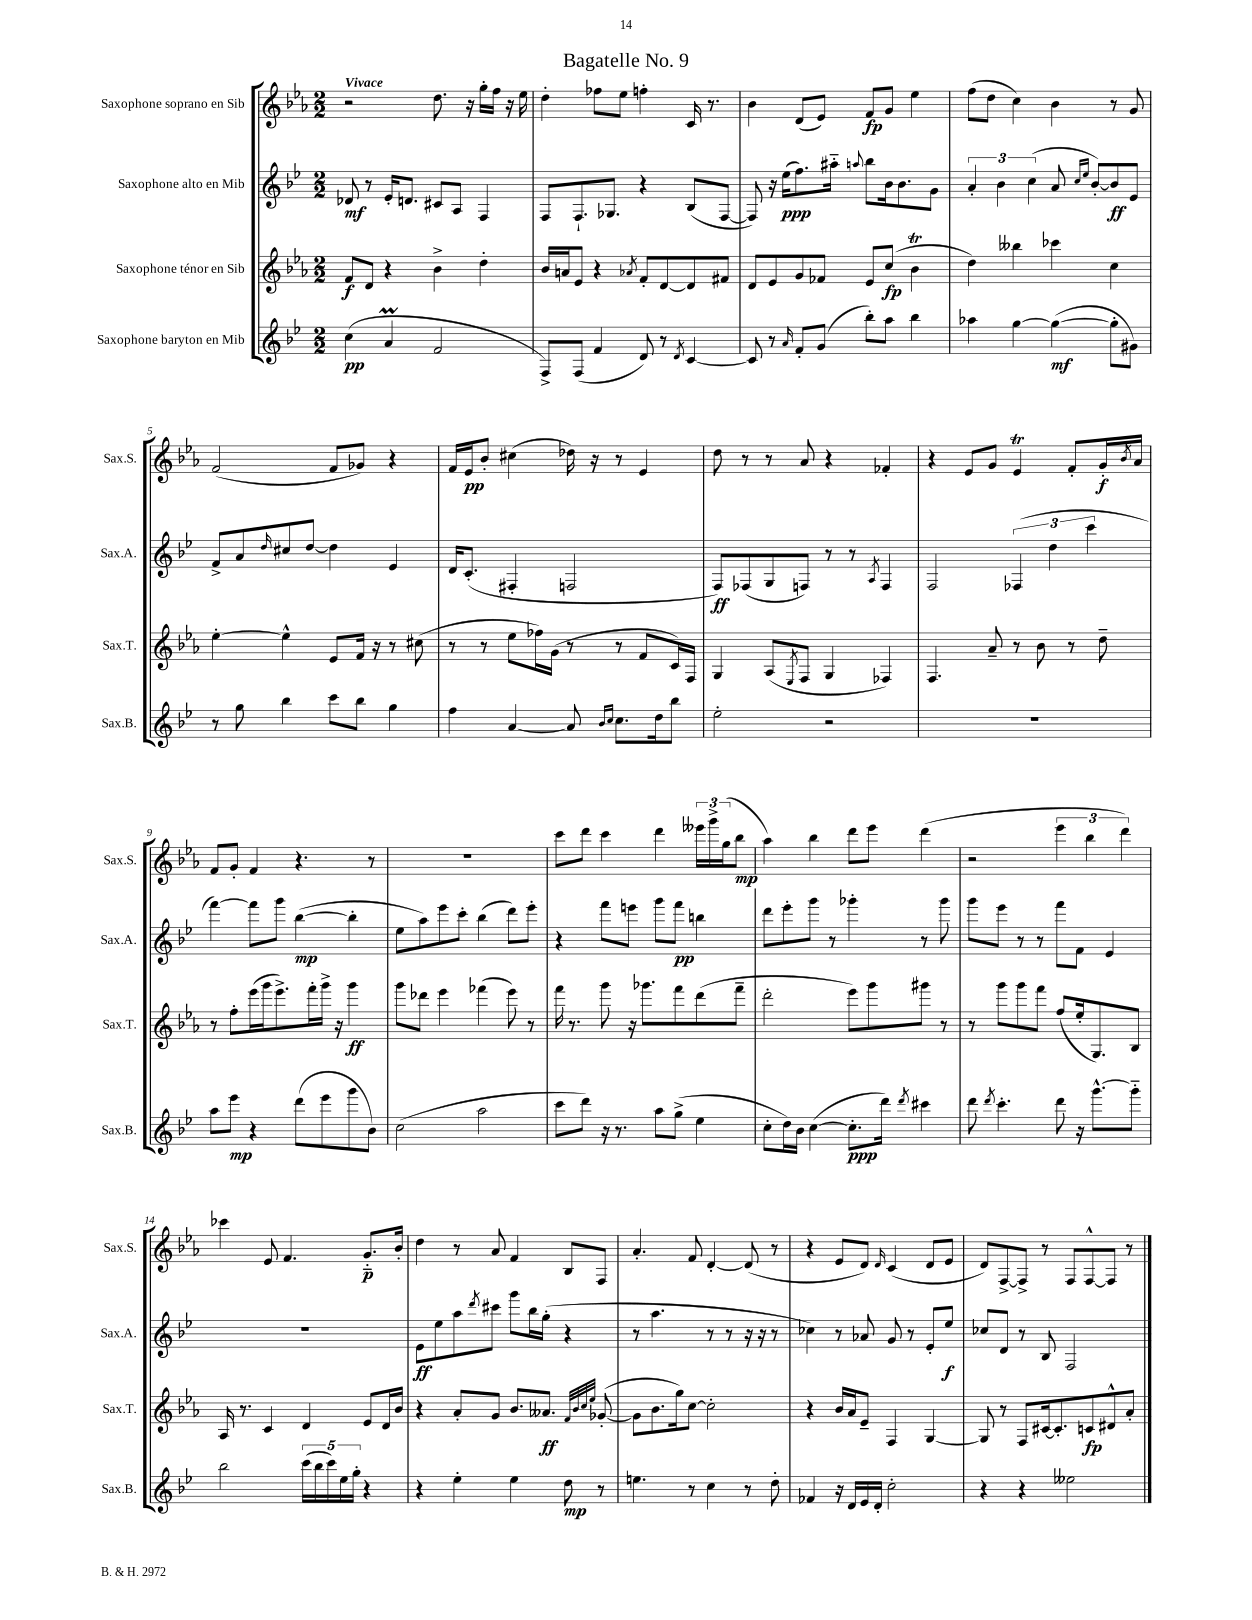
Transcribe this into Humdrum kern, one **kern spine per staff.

**kern	**dynam	**kern	**dynam	**kern	**dynam	**kern	**dynam
*part4	*part4	*part3	*part3	*part2	*part2	*part1	*part1
*staff4	*staff4	*staff3	*staff3	*staff2	*staff2	*staff1	*staff1
*I"Saxophone baryton en Mib	*	*I"Saxophone ténor en Sib	*	*I"Saxophone alto en Mib	*	*I"Saxophone soprano en Sib	*
*I'Sax.B.	*	*I'Sax.T.	*	*I'Sax.A.	*	*I'Sax.S.	*
*clefG2	*	*clefG2	*	*clefG2	*	*clefG2	*
*k[b-e-]	*	*k[b-e-a-]	*	*k[b-e-]	*	*k[b-e-a-]	*
*M2/2	*	*M2/2	*	*M2/2	*	*M2/2	*
=1	=1	=1	=1	=1	=1	=1	=1
!	!	!	!	!	!	!LO:TX:a:B:t=Vivace	!
(4cc\	pp	8f/L	f	8d-X/	mf	2r	.
.	.	8d/J	.	8r	.	.	.
4am/	.	4r	.	16e-'/KL	.	.	.
.	.	.	.	8.dn/J	.	.	.
2f/	.	4b-^\	.	8c#X/L	.	8.dd\	.
.	.	.	.	8A/J	.	.	.
.	.	.	.	.	.	16r	.
.	.	4dd'\	.	4F/	.	16gg'\LL	.
.	.	.	.	.	.	16ff\JJ	.
.	.	.	.	.	.	16r	.
.	.	.	.	.	.	16ee-\	.
=2	=2	=2	=2	=2	=2	=2	=2
8F^/L)	.	16b-/LL	.	8F/L	.	4dd'\	.
.	.	16an/J	.	.	.	.	.
(8F/J	.	8e-/J	.	8.F`/	.	.	.
4f/	.	4r	.	.	.	8ff-X\L	.
.	.	.	.	8.G-X/J	.	.	.
.	.	.	.	.	.	8ee-\J	.
.	.	8qa-X/	.	.	.	.	.
8d/)	.	8f'/L	.	4r	.	4ffn'\	.
8r	.	[8d/	.	.	.	.	.
8qd/	.	.	.	.	.	.	.
[4c/	.	8d/]	.	(8B-/L	.	16c/	.
.	.	.	.	.	.	8.r	.
.	.	8f#X/J	.	[8F/J	.	.	.
=3	=3	=3	=3	=3	=3	=3	=3
8c/]	.	8d/L	.	8F/])	.	4b-\	.
8r	.	8e-/	.	16r	.	.	.
.	.	.	.	(16ee-\KL	ppp	.	.
16qqa/	.	.	.	.	.	.	.
8f'/L	.	8g/	.	8.ff\)	.	(8d/L	.
(8g/J	.	8f-X/J	.	.	.	8e-/J)	.
.	.	.	.	16aa#X\Jk	.	.	.
.	.	.	.	8qqaan/	.	.	.
8bb-'\L)	.	8e-/L	.	8bb-\L	.	8f/L	fp
8aa\J	.	(8cc/J	fp	16b-\k	.	8g/J	.
.	.	.	.	8.b-\	.	.	.
4bb-\	.	4b-T\	.	.	.	4ee-\	.
.	.	.	.	8g\J	.	.	.
=4	=4	=4	=4	=4	=4	=4	=4
4aa-X\	.	4dd\)	.	6a'/	.	(8ff\L	.
.	.	.	.	.	.	8dd\J	.
.	.	.	.	6b-\	.	.	.
[4gg\	.	4bb--X\	.	.	.	4cc\)	.
.	.	.	.	(6cc\	.	.	.
(4gg\_	mf	4ccc-X\	.	8a/	.	4b-\	.
.	.	.	.	16qqcc/LL	.	.	.
.	.	.	.	16qqee-/JJ	.	.	.
.	.	.	.	[8b-'/L)	.	.	.
8gg'\L]	.	4cc\	.	8b-/]	ff	8r	.
8g#X\J)	.	.	.	8e-/J	.	8g/	.
!!LO:LB:g=z
=5	=5	=5	=5	=5	=5	=5	=5
8r	.	[4ee-'\	.	8f^/L	.	(2f/	.
8gg\	.	.	.	8a/	.	.	.
.	.	.	.	16qqdd/	.	.	.
4bb-\	.	4ee-^^\]	.	8cc#X/	.	.	.
.	.	.	.	[8dd/J	.	.	.
8ccc\L	.	8e-/L	.	4dd\]	.	8f/L	.
8bb-\J	.	16f/Jk	.	.	.	8g-X/J)	.
.	.	16r	.	.	.	.	.
4gg\	.	8r	.	4e-/	.	4r	.
.	.	(8cc#X\	.	.	.	.	.
=6	=6	=6	=6	=6	=6	=6	=6
4ff\	.	8r	.	16d/KL	.	16f/LL	.
.	.	.	.	(8.c'/J	.	16e-/J	pp
.	.	8r	.	.	.	8b-'/J	.
[4a/	.	8ee-\L	.	4F#X'/	.	(4cc#X\	.
.	.	16ff-X\L)	.	.	.	.	.
.	.	(16g\JJ	.	.	.	.	.
8a/]	.	8r	.	2Fn/	.	16dd-X\)	.
.	.	.	.	.	.	16r	.
16qqb-/LL	.	.	.	.	.	.	.
16qqcc/JJ	.	.	.	.	.	.	.
8.cc\L	.	8r	.	.	.	8r	.
.	.	8f/L	.	.	.	4e-/	.
16dd\k	.	.	.	.	.	.	.
8bb-\J	.	16c/L)	.	.	.	.	.
.	.	16F/JJ	.	.	.	.	.
=7	=7	=7	=7	=7	=7	=7	=7
2ee-'\	.	4G/	.	8F/L)	ff	8dd\	.
.	.	.	.	(8F-X/	.	8r	.
.	.	(8A-/L	.	8G/	.	8r	.
.	.	8qE-/	.	.	.	.	.
.	.	8F/J	.	8Fn/J)	.	8a-/	.
2r	.	4G/	.	8r	.	4r	.
.	.	.	.	8r	.	.	.
.	.	.	.	8qA/	.	.	.
.	.	4F-X/)	.	4F/	.	4f-X'/	.
=8	=8	=8	=8	=8	=8	=8	=8
1r	.	4.F/	.	2F/	.	4r	.
.	.	.	.	.	.	8e-/L	.
.	.	8a-~/	.	.	.	8g/J	.
.	.	8r	.	(6F-X/	.	4e-T/	.
.	.	8b-\	.	.	.	.	.
.	.	.	.	6dd\	.	.	.
.	.	8r	.	.	.	8f'/L	.
.	.	.	.	6ccc\	.	.	.
.	.	8dd~\	.	.	.	16g'/L	f
.	.	.	.	.	.	8qb-/	.
.	.	.	.	.	.	16a-/JJ	.
!!LO:LB:g=z
=9	=9	=9	=9	=9	=9	=9	=9
8aa\L	.	8r	.	[4fff\)	.	8f/L	.
8eee-\J	mp	8ff'\L	.	.	.	8g'/J	.
4r	.	(16eee-\L	.	8fff\L]	.	4f/	.
.	.	16ggg\J	.	.	.	.	.
.	.	8.eee-^\)	.	8ggg\J	.	.	.
(8ddd\L	.	.	.	([4bb-\	mp	4.r	.
.	.	16fff'\L	.	.	.	.	.
8eee-\	.	16ggg^\JJ	.	.	.	.	.
.	.	16r	.	.	.	.	.
8ggg\	.	4ggg\	ff	4bb-'\]	.	.	.
8b-\J)	.	.	.	.	.	8r	.
=10	=10	=10	=10	=10	=10	=10	=10
(2cc\	.	8ggg\L	.	8ee-\L	.	1r	.
.	.	8ddd-X\J	.	8aa\)	.	.	.
.	.	4eee-\	.	8eee-\	.	.	.
.	.	.	.	8ccc'\J	.	.	.
2aa\	.	(4fff-X\	.	(4bb-\	.	.	.
.	.	8eee-\)	.	8ddd\L)	.	.	.
.	.	8r	.	8eee-'\J	.	.	.
=11	=11	=11	=11	=11	=11	=11	=11
8ccc\L	.	16fff\	.	4r	.	8ccc\L	.
.	.	8.r	.	.	.	.	.
8ddd\J)	.	.	.	.	.	8ddd\J	.
16r	.	8ggg\	.	8fff\L	.	4ccc\	.
8.r	.	.	.	.	.	.	.
.	.	16r	.	8eeen\J	.	.	.
.	.	8.ggg-X\L	.	.	.	.	.
8aa\L	.	.	.	8ggg\L	.	4ddd\	.
(8gg^\J	.	8fff\	.	8fff\J	pp	.	.
4ee-\	.	(8ddd\	.	4bbn\	.	24eee--X\LL	.
.	.	.	.	.	.	24ggg^\	.
.	.	.	.	.	.	(24gg\J	.
.	.	8fff~\J	.	.	.	8bb-\J	mp
=12	=12	=12	=12	=12	=12	=12	=12
8cc'\L	.	2ddd'\	.	8ddd\L	.	4aa-\)	.
16dd\L)	.	.	.	8eee-'\	.	.	.
16b-\JJ	.	.	.	.	.	.	.
([4cc\	.	.	.	8ggg\J	.	4bb-\	.
.	.	.	.	8r	.	.	.
8.cc'\L]	ppp	8eee-\L)	.	4ggg-X'\	.	8ddd\L	.
.	.	8ggg\	.	.	.	8eee-\J	.
16ddd\Jk)	.	.	.	.	.	.	.
8qddd/	.	.	.	.	.	.	.
4ccc#X\	.	8ggg#X\J	.	8r	.	(4ddd\	.
.	.	8r	.	8ggg-\	.	.	.
=13	=13	=13	=13	=13	=13	=13	=13
8ddd\	.	8r	.	8ggg\L	.	2r	.
8qddd/	.	.	.	.	.	.	.
4.ccc'\	.	8ggg\L	.	8eee-\J	.	.	.
.	.	8ggg\	.	8r	.	.	.
.	.	8fff\J	.	8r	.	.	.
8ddd\	.	(8ff/L	.	8fff\L	.	6eee-\	.
16r	.	16ee-'/k	.	8f\J	.	.	.
.	.	.	.	.	.	6bb-\	.
[8.ggg^^\L	.	8.G/)	.	.	.	.	.
.	.	.	.	4e-/	.	.	.
.	.	.	.	.	.	6ddd\)	.
8ggg\J]	.	8B-/J	.	.	.	.	.
!!LO:LB:g=z
=14	=14	=14	=14	=14	=14	=14	=14
2bb-\	.	16A-/	.	1r	.	4ccc-X\	.
.	.	8.r	.	.	.	.	.
.	.	4c/	.	.	.	8e-/	.
.	.	.	.	.	.	4.f/	.
(20ccc\LL	.	4d/	.	.	.	.	.
20bb-\	.	.	.	.	.	.	.
20ccc\)	.	.	.	.	.	.	.
20ee-\	.	.	.	.	.	.	.
20gg'\JJ	.	.	.	.	.	.	.
4r	.	8e-/L	.	.	.	8.g/L	p
.	.	16d/L	.	.	.	.	.
.	.	16b-/JJ	.	.	.	16b-'/Jk	.
=15	=15	=15	=15	=15	=15	=15	=15
4r	.	4r	.	8e-\L	ff	4dd\	.
.	.	.	.	8ee-\	.	.	.
4ee-'\	.	8a-'/L	.	8aa\	.	8r	.
.	.	.	.	8qddd/	.	.	.
.	.	8g/J	.	8ccc#X\J	.	8a-/	.
4ee-\	.	8.b-/L	.	8ggg\L	.	4f/	.
.	.	.	.	16bb-\L	.	.	.
.	.	8.a--X/J	ff	(16gg'\JJ	.	.	.
8dd\	mp	.	.	4r	.	8B-/L	.
.	.	32qqf/LLL	.	.	.	.	.
.	.	32qqb-/	.	.	.	.	.
.	.	32qqcc/	.	.	.	.	.
.	.	32qqee-/JJJ	.	.	.	.	.
8r	.	([8g-X'/	.	.	.	8F/J	.
=16	=16	=16	=16	=16	=16	=16	=16
4.een\	.	8g-\L]	.	8r	.	4.a-'/	.
.	.	8.b-\	.	4.aa\	.	.	.
.	.	16gg\k)	.	.	.	.	.
8r	.	[8cc\J	.	.	.	8f/	.
4cc\	.	2cc'\]	.	8r	.	[4d'/	.
.	.	.	.	8r	.	.	.
8r	.	.	.	16r	.	(8d/]	.
.	.	.	.	16r	.	.	.
8dd'\	.	.	.	8r	.	8r	.
=17	=17	=17	=17	=17	=17	=17	=17
4f-X/	.	4r	.	4cc-X\)	.	4r	.
16r	.	16b-/LL	.	8r	.	8e-/L	.
16d/LL	.	16a-/J	.	.	.	.	.
16e-/	.	8e-~/J	.	8a-X/	.	8d/J)	.
16d'/JJ	.	.	.	.	.	.	.
.	.	.	.	.	.	16qqd/	.
2cc'\	.	4F/	.	8g/	.	(4c/	.
.	.	.	.	8r	.	.	.
.	.	[4G/	.	8e-'/L	.	8d/L	.
.	.	.	.	8ee-/J	f	8e-/J	.
=18	=18	=18	=18	=18	=18	=18	=18
4r	.	8G/]	.	8cc-X/L	.	8d/L)	.
.	.	8r	.	8d/J	.	[8F^/	.
4r	.	8F/L	.	8r	.	8F^/J]	.
.	.	[16c#X/k	.	8B-/	.	8r	.
.	.	8.c#'/]	.	.	.	.	.
2ee--X\	.	.	.	2F/	.	8F/L	.
.	.	8cn/	fp	.	.	[8F^^/	.
.	.	8d#X^^/	.	.	.	8F/J]	.
.	.	8a-'/J	.	.	.	8r	.
==	==	==	==	==	==	==	==
*-	*-	*-	*-	*-	*-	*-	*-
